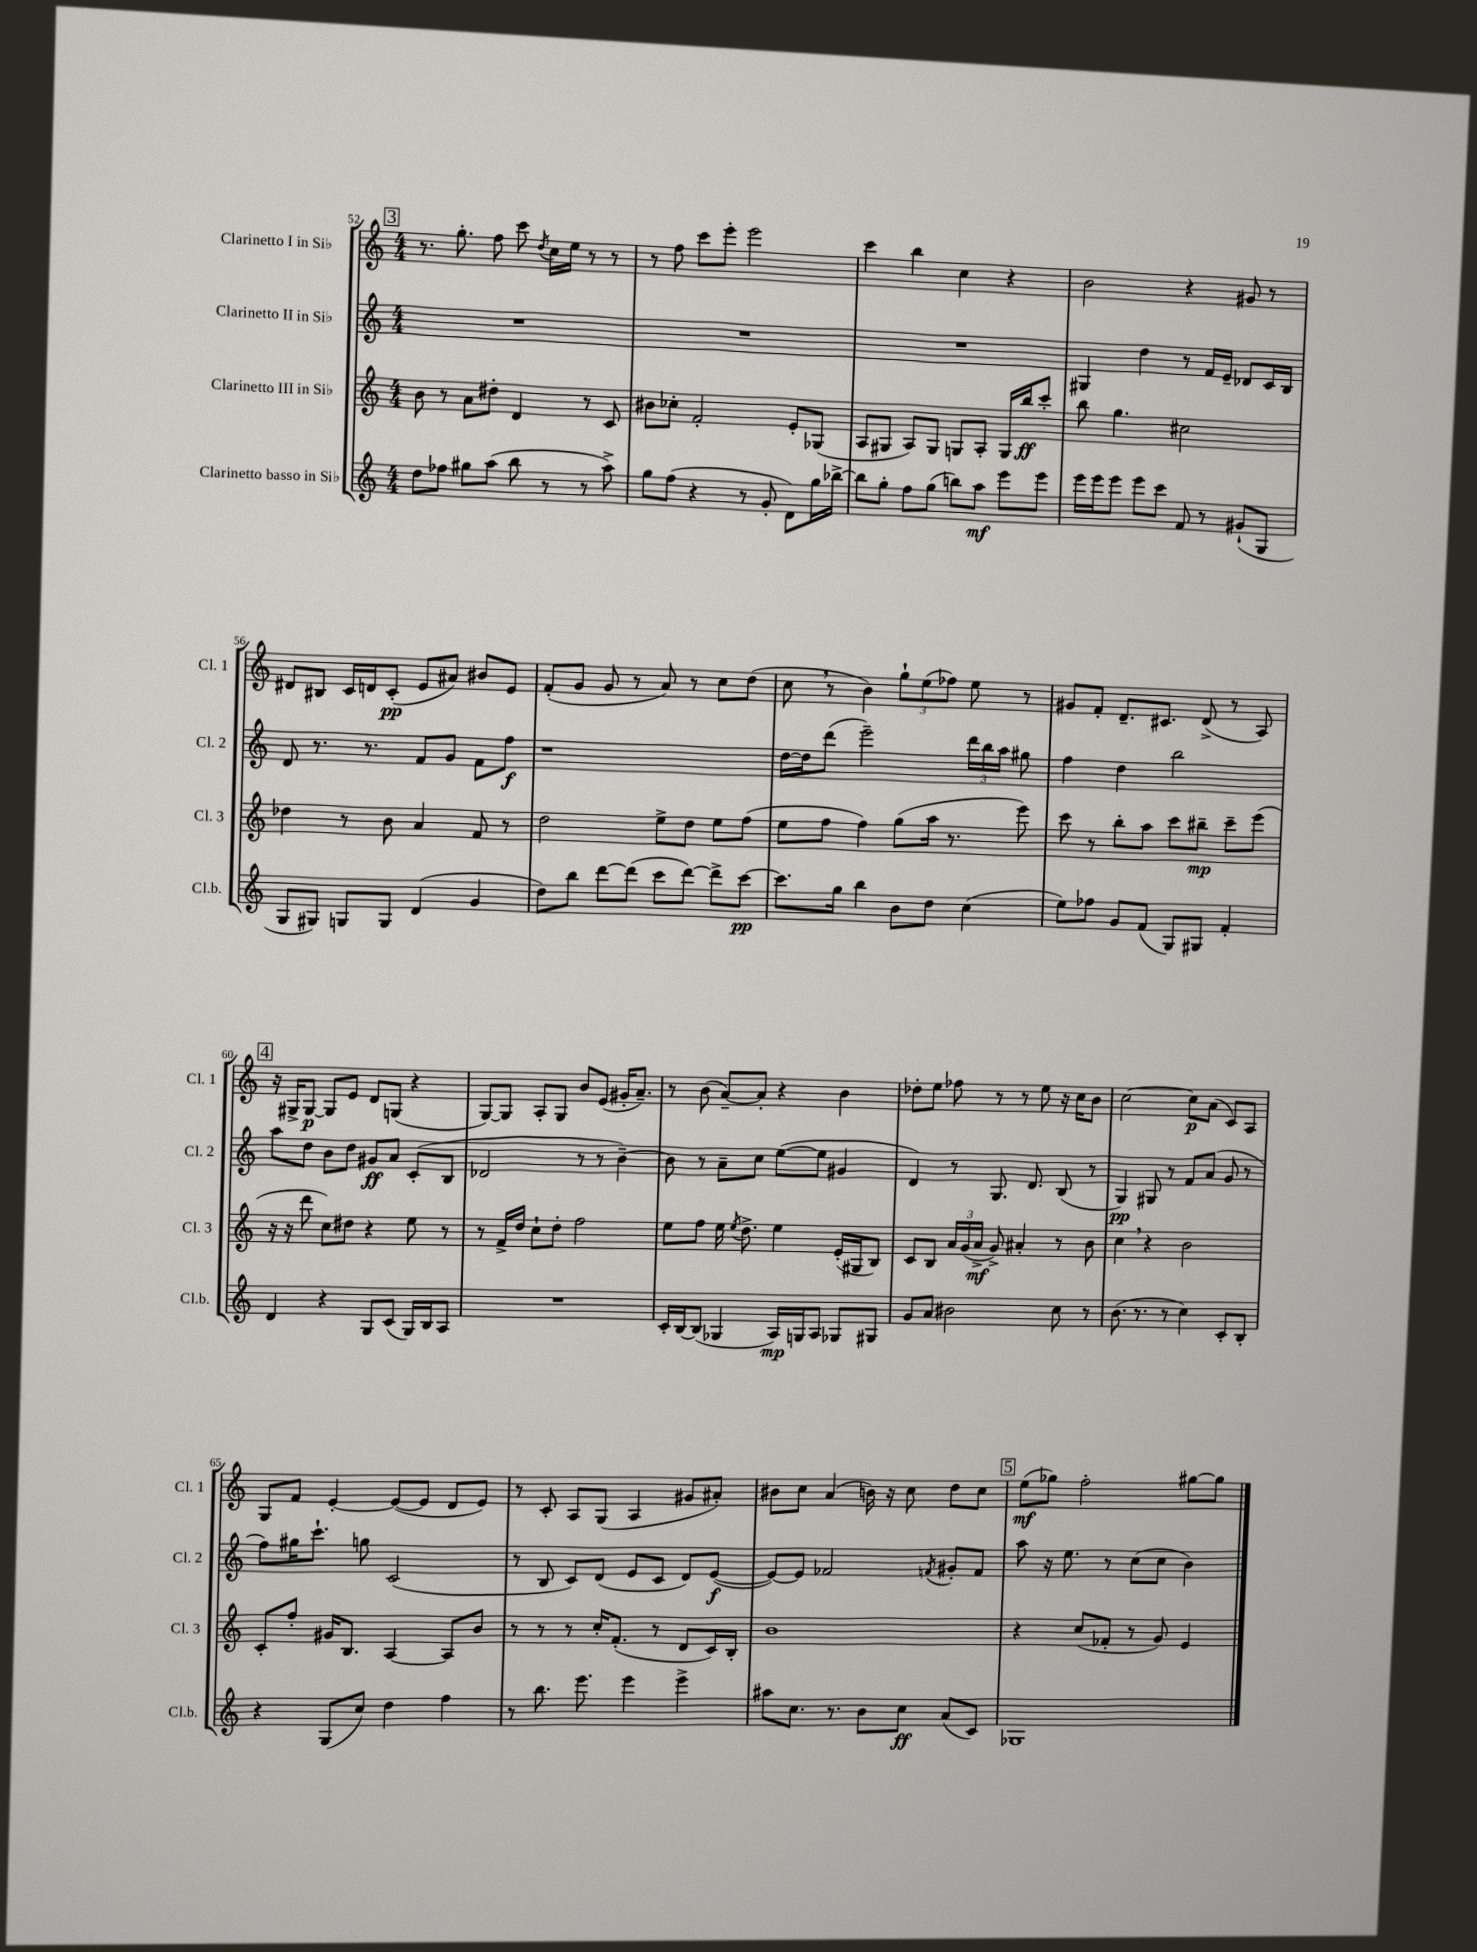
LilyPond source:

<<
\new StaffGroup <<
\new Staff = "s0" \with { instrumentName = "Clarinetto I in Sib" shortInstrumentName = "Cl. 1" } {
    \clef treble \key c \major \numericTimeSignature \time 4/4
    \autoBeamOff \mark \markup { \box "3" } r8. g''8.-. f''8 c'''8 \acciaccatura { d''8 } c''16[ e''16] r8 r8 |
    r8 f''8 c'''8[ e'''8]-. e'''2 |
    c'''4 b''4 c''4 r4 |
    b'2 r4 gis'8 r8 |
    dis'8[ bis8] c'16[ d'16 c'8]-.\pp( e'8[ ais'8]) bis'8[ e'8] |
    f'8[-.( g'8] g'8 r8 a'8) r8 c''8[ d''8]( |
    c''8 \breathe r8 b'4) \tuplet 3/2 { g''8[-! e''8( fes''8]) } e''8 r8 |
    gis'8[ f'8]-. d'8.[-- cis'8.] d'8->( r8 a8) |
    \mark \markup { \box "4" } r16 gis16[-> gis8]~\p gis8[ e'8] d'8[ g8]( r4 |
    g8[~) g8] a8[-. g8] b'8[ e'8]( gis'16[-. a'8.]--) |
    r8 b'8( a'8[~--) a'8]-. r4 b'4 |
    des''8[-. e''8] fes''8 r8 r8 e''8 r16 c''16[ b'8] |
    c''2~ c''8[\p a'8]( c'8[) a8] |
    g8[ f'8] e'4~-. e'8[~( e'8] d'8[ e'8]) |
    r8 c'8-. a8[ g8]( a4 gis'8[ ais'8]-.) |
    bis'8[ c''8] a'4( b'16) r16 c''8 d''8[ c''8] |
    \mark \markup { \box "5" } e''8[\mf( ges''8]) f''2-. gis''8[~ gis''8] \bar "|." |
}
\new Staff = "s1" \with { instrumentName = "Clarinetto II in Sib" shortInstrumentName = "Cl. 2" } {
    \clef treble \key c \major \numericTimeSignature \time 4/4
    \autoBeamOff \mark \markup { \box "3" } R1 |
    R1 |
    R1 |
    gis4 d''4 r8 f'16[ e'16]-- des'8[ c'16 b16] |
    d'8 r8. r8. f'8[ g'8] f'8[ f''8]\f |
    r1 |
    d''16[~ d''16 d'''8]( e'''2--) \tuplet 3/2 { d'''16[ b''16 a''16] } gis''8 |
    f''4 d''4 b''2 |
    \mark \markup { \box "4" } a''8[ d''8] b'8[ d''8] gis'8[\ff a'8] c'8[-.( b8] |
    des'2 r8 r8 b'4~--) |
    b'8 r8 a'8[-- c''8] e''8[~( e''8] gis'4 |
    d'4) r8 g8. d'8. b8( r8 |
    g4\pp) gis8 r8 f'8[ a'8]( g'8 r8 |
    f''8[) gis''16 c'''8.]-! g''8 c'2( |
    r8 b8 c'8[) d'8]( e'8[ c'8] d'8[) e'8]~\f( |
    e'8[~) e'8] fes'2 \acciaccatura { f'8 } gis'8[-. f'8] |
    \mark \markup { \box "5" } a''8 r16 e''8. r8 c''8[( c''8] b'4) \bar "|." |
}
\new Staff = "s2" \with { instrumentName = "Clarinetto III in Sib" shortInstrumentName = "Cl. 3" } {
    \clef treble \key c \major \numericTimeSignature \time 4/4
    \autoBeamOff \mark \markup { \box "3" } b'8 r8 a'8[ dis''8]-. d'4 r8 c'8 |
    bis'8[ ces''8]-. f'2-. e'8[-. ges8]( |
    a8[ gis8] a8[) gis8] g8[ a8]-. g16[ b''16\ff c'''8]-. |
    b''8 g''4. cis''2 |
    des''4 r8 b'8 a'4 f'8 r8 |
    d''2 e''8[-> d''8] e''8[ f''8]( |
    e''8[ f''8] f''4) g''8[( a''16] r8. e'''8) |
    c'''8 r8 b''8[-. a''8] c'''8[ bis''8]--\mp c'''8[-- e'''8]( |
    \mark \markup { \box "4" } r16 r16 d'''8 c''8[) dis''8] r4 e''8 r8 |
    r8 f'16[-> d''16] c''8[-! d''8]-. f''2 |
    e''8[ f''8] e''16 \acciaccatura { e''8 } d''8.-> e''4 e'16[-.( gis16 b8]) |
    c'8[ b8] \tuplet 3/2 { a'16[ g'16( a'16]->\mf } g'8->) ais'4-. r8 b'8 |
    c''4 \breathe r4 b'2 |
    c'8[-. f''8]-. gis'16[ b8.] a4~ a8[ b'8] |
    r8 r8 r8 c''16[-. f'8.]-.( r8 d'8[ c'16) b16]-. |
    b'1 |
    \mark \markup { \box "5" } r4 c''8[( fes'8]-. r8 g'8) e'4 \bar "|." |
}
\new Staff = "s3" \with { instrumentName = "Clarinetto basso in Sib" shortInstrumentName = "Cl.b." } {
    \clef treble \key c \major \numericTimeSignature \time 4/4
    \autoBeamOff \mark \markup { \box "3" } d''8[ fes''8] gis''8[ a''8]( b''8 r8 r8 a''8->) |
    g''8[ f''8]( r4 r8 g'8-. d'8[) g''16 bes''16]~-> |
    bes''8[ g''8]-. f''8[ g''8]( b''8[) a''8]\mf e'''8[ e'''8] |
    e'''16[ e'''16 e'''8] e'''8[ c'''8] f'8 r8 gis'8[-!( g8] |
    g8[ gis8]) g8[ g8] d'4( g'4 |
    d''8[) b''8] d'''8[~ d'''8]( c'''8[ d'''8]~) d'''8[-> c'''8]~\pp |
    c'''8.[ g''16] b''4 b'8[ d''8] c''4( |
    e''8[) fes''8] g'8[ f'8]( g8[) gis8] f'4-. |
    \mark \markup { \box "4" } d'4 r4 g8[ c'8]( g16[) b16 a8] |
    R1 |
    c'16[-. b16~ b8]( ges4 a16[\mp) g16 a8] ges8[ gis8] |
    g'8[ a'8] bis'2 c''8 r8 |
    b'8.( r8. r8 c''4) c'8[-. b8]-. |
    r4 g8[( c''8]) d''4 f''4 |
    r8 b''8. e'''8. e'''4 e'''4-> |
    ais''8[ c''8.] r8. b'8[ c''8]\ff a'8[( c'8]) |
    \mark \markup { \box "5" } ges1 \bar "|." |
}
>>
>>
\layout { \context { \Score currentBarNumber = #52 } }
